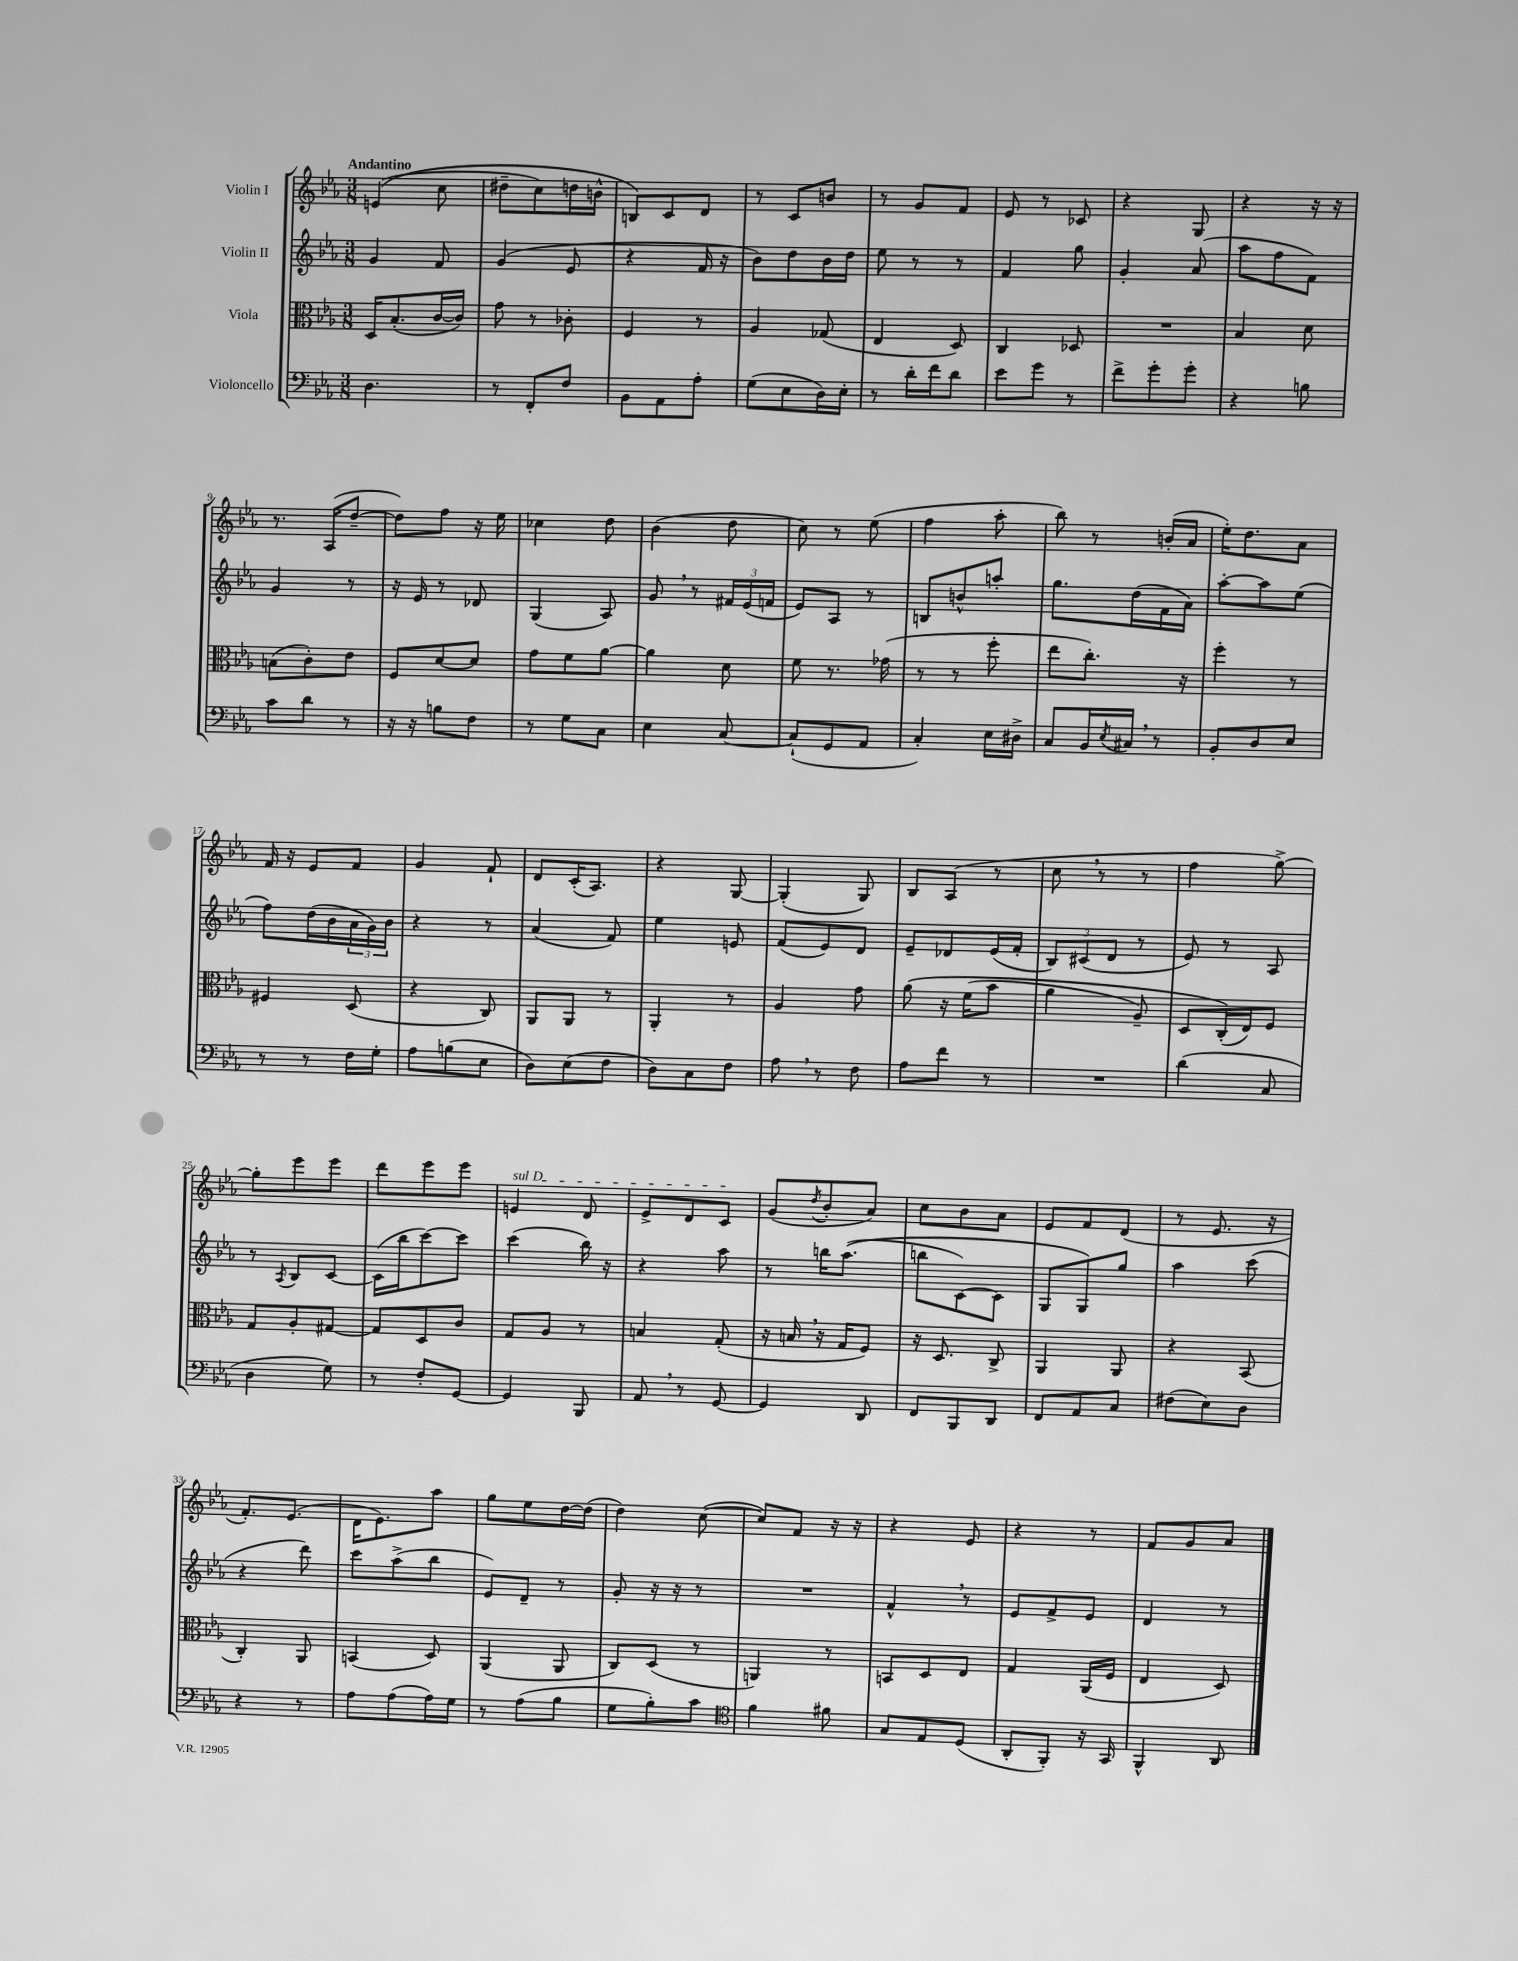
<<
\new StaffGroup <<
\new Staff = "s0" \with { instrumentName = "Violin I" } {
    \clef treble \key ees \major \numericTimeSignature \time 3/8 \tempo "Andantino"
    e'4(\( c''8 |
    dis''8-- c''8) d''16 b'16-^ |
    b8\) c'8 d'8 |
    r8 c'8 b'8 |
    r8 g'8 f'8 |
    ees'8 r8 ces'8 |
    r4 g8 |
    r4 r16 r16 |
    r8. aes16( d''8~-- |
    d''8) f''8 r16 ees''16 |
    ces''4 d''8 |
    bes'4( d''8 |
    c''8) r8 ees''8( |
    f''4 aes''8-. |
    bes''8) r8 b'16-.( aes'16 |
    ees''16-.) d''8. aes'8 |
    f'16 r16 ees'8 f'8 |
    g'4 f'8-! |
    d'8 c'16-.( aes8.) |
    r4 g8~ |
    g4-.( g8) |
    bes8 aes8( r8 |
    c''8 \breathe r8 r8 |
    f''4 g''8~->) |
    g''8-. ees'''8 ees'''8 |
    d'''8 ees'''8 ees'''8 |
    \once \override TextSpanner.bound-details.left.text = \markup { \italic "sul D" } e'4\startTextSpan d'8 |
    ees'8-> d'8 c'8\stopTextSpan |
    g'8( \acciaccatura { d''8 } bes'8-. aes'8) |
    c''8 bes'8 aes'8 |
    ees'8 f'8 d'8( |
    r8 ees'8. r16 |
    f'8.-.) ees'8.( |
    d'16 ees'8.) aes''8 |
    g''8 ees''8 d''16~ d''16( |
    d''4) c''8~( |
    c''8) f'8 r16 r16 |
    r4 ees'8 |
    r4 r8 |
    f'8 g'8 aes'8 \bar "|." |
}
\new Staff = "s1" \with { instrumentName = "Violin II" } {
    \clef treble \key ees \major \numericTimeSignature \time 3/8
    g'4 f'8 |
    g'4( ees'8 |
    r4 f'16 r16 |
    bes'8) d''8 bes'16 d''16 |
    ees''8 r8 r8 |
    f'4 g''8 |
    g'4-. aes'8( |
    aes''8 f''8 f'8) |
    g'4 r8 |
    r16 ees'16 r8 des'8 |
    g4( aes8) |
    g'8 \breathe r8 \tuplet 3/2 { fis'16 ees'16( f'16 } |
    ees'8) aes8 r8 |
    b8 b'8-^ a''8-. |
    g''8. d''16( f'16 aes'16) |
    aes''8~-. aes''8 ees''8( |
    f''8) d''16( bes'16 \tuplet 3/2 { aes'16 g'16) bes'16 } |
    r4 r8 |
    aes'4( f'8) |
    ees''4 e'8 |
    f'8( ees'8) d'8 |
    ees'8-- des'8 ees'16( f'16-. |
    \tuplet 3/2 { bes8) cis'8( d'8 } r8 |
    ees'8) r8 aes8 |
    r8 \acciaccatura { aes8 } bes8 c'8~ |
    c'16( bes''16 c'''8~) c'''8 |
    c'''4( bes''16) r16 |
    r4 aes''8 |
    r8 b''16 aes''8.(\( |
    b''8 c'8~) c'8 |
    g8 g8\) g''8 |
    aes''4 c'''8( |
    r4 d'''8) |
    c'''8 aes''8->( bes''8 |
    ees'8) d'8-- r8 |
    g'8-. r16 r16 r8 |
    R4. |
    f'4-^ \breathe r8 |
    ees'8 f'8-> ees'8 |
    d'4 r8 \bar "|." |
}
\new Staff = "s2" \with { instrumentName = "Viola" } {
    \clef alto \key ees \major \numericTimeSignature \time 3/8
    d16 bes8.-.( c'16~ c'16) |
    g'8 r8 ces'8-. |
    f4 r8 |
    aes4 ges8( |
    ees4 d8) |
    c4 des8 |
    R4. |
    bes4 d'8 |
    b8( c'8-.) ees'8 |
    f8 d'8~ d'8 |
    g'8 f'8 aes'8~ |
    aes'4 d'8 |
    f'8 r8. ges'16( |
    r8 r8 f''8-. |
    ees''8 c''8.-.) r16 |
    f''4-. r8 |
    fis4 d8( |
    r4 c8) |
    aes,8 aes,8 r8 |
    aes,4-. r8 |
    aes4 g'8 |
    aes'8\( r16 f'16( bes'8 |
    aes'4 aes8--) |
    d8 c16-.(\) ees16) f8 |
    g8 aes8-. gis8~ |
    gis8 d8 c'8 |
    g8 aes8 r8 |
    b4 g8-.( |
    r16 b16 \breathe r16 g16 f8) |
    r16 d8. c8-> |
    aes,4 aes,8 |
    r4 bes,8( |
    c4-.) aes,8 |
    b,4( d8) |
    aes,4( aes,8 |
    c8) d8( r8 |
    a,4) r8 |
    b,8 d8 ees8 |
    g4 aes,16( f16 |
    ees4 d8) \bar "|." |
}
\new Staff = "s3" \with { instrumentName = "Violoncello" } {
    \clef bass \key ees \major \numericTimeSignature \time 3/8
    d4. |
    r8 f,8-. f8 |
    bes,8 aes,8 aes8-. |
    g8( ees8 d16) ees16-. |
    r8 d'16-. f'16 d'8 |
    ees'8 g'8 r8 |
    f'8-> g'8-. g'8-. |
    r4 b8 |
    c'8 d'8 r8 |
    r16 r16 b8 f8 |
    r8 g8 c8 |
    ees4 c8~ |
    c8-!( g,8 aes,8 |
    c4-.) ees16 dis16-> |
    c8 bes,16 \acciaccatura { ees8 } cis16 \breathe r8 |
    bes,8-. d8 ees8 |
    r8 r8 f16 g16-. |
    aes8 b8( ees8 |
    d8) ees8( f8 |
    d8) c8 f8 |
    aes8 \breathe r8 f8 |
    aes8 f'8 r8 |
    R4. |
    d'4( c8 |
    d4 g8) |
    r8 f8-. g,8~ |
    g,4 bes,,8 |
    aes,8 \breathe r8 g,8~ |
    g,4 d,8 |
    f,8 bes,,8 d,8 |
    f,8 aes,8 c8 |
    fis8( ees8) d8 |
    r4 r8 |
    aes8 aes8( aes16) g16 |
    r8 aes8( bes8 |
    g8 bes8-.) c'8 |
    \clef tenor f'4 fis'8 |
    g8 ees8 d8( |
    aes,8-. f,8-.) r16 g,16 |
    f,4-^ aes,8 \bar "|." |
}
>>
>>
